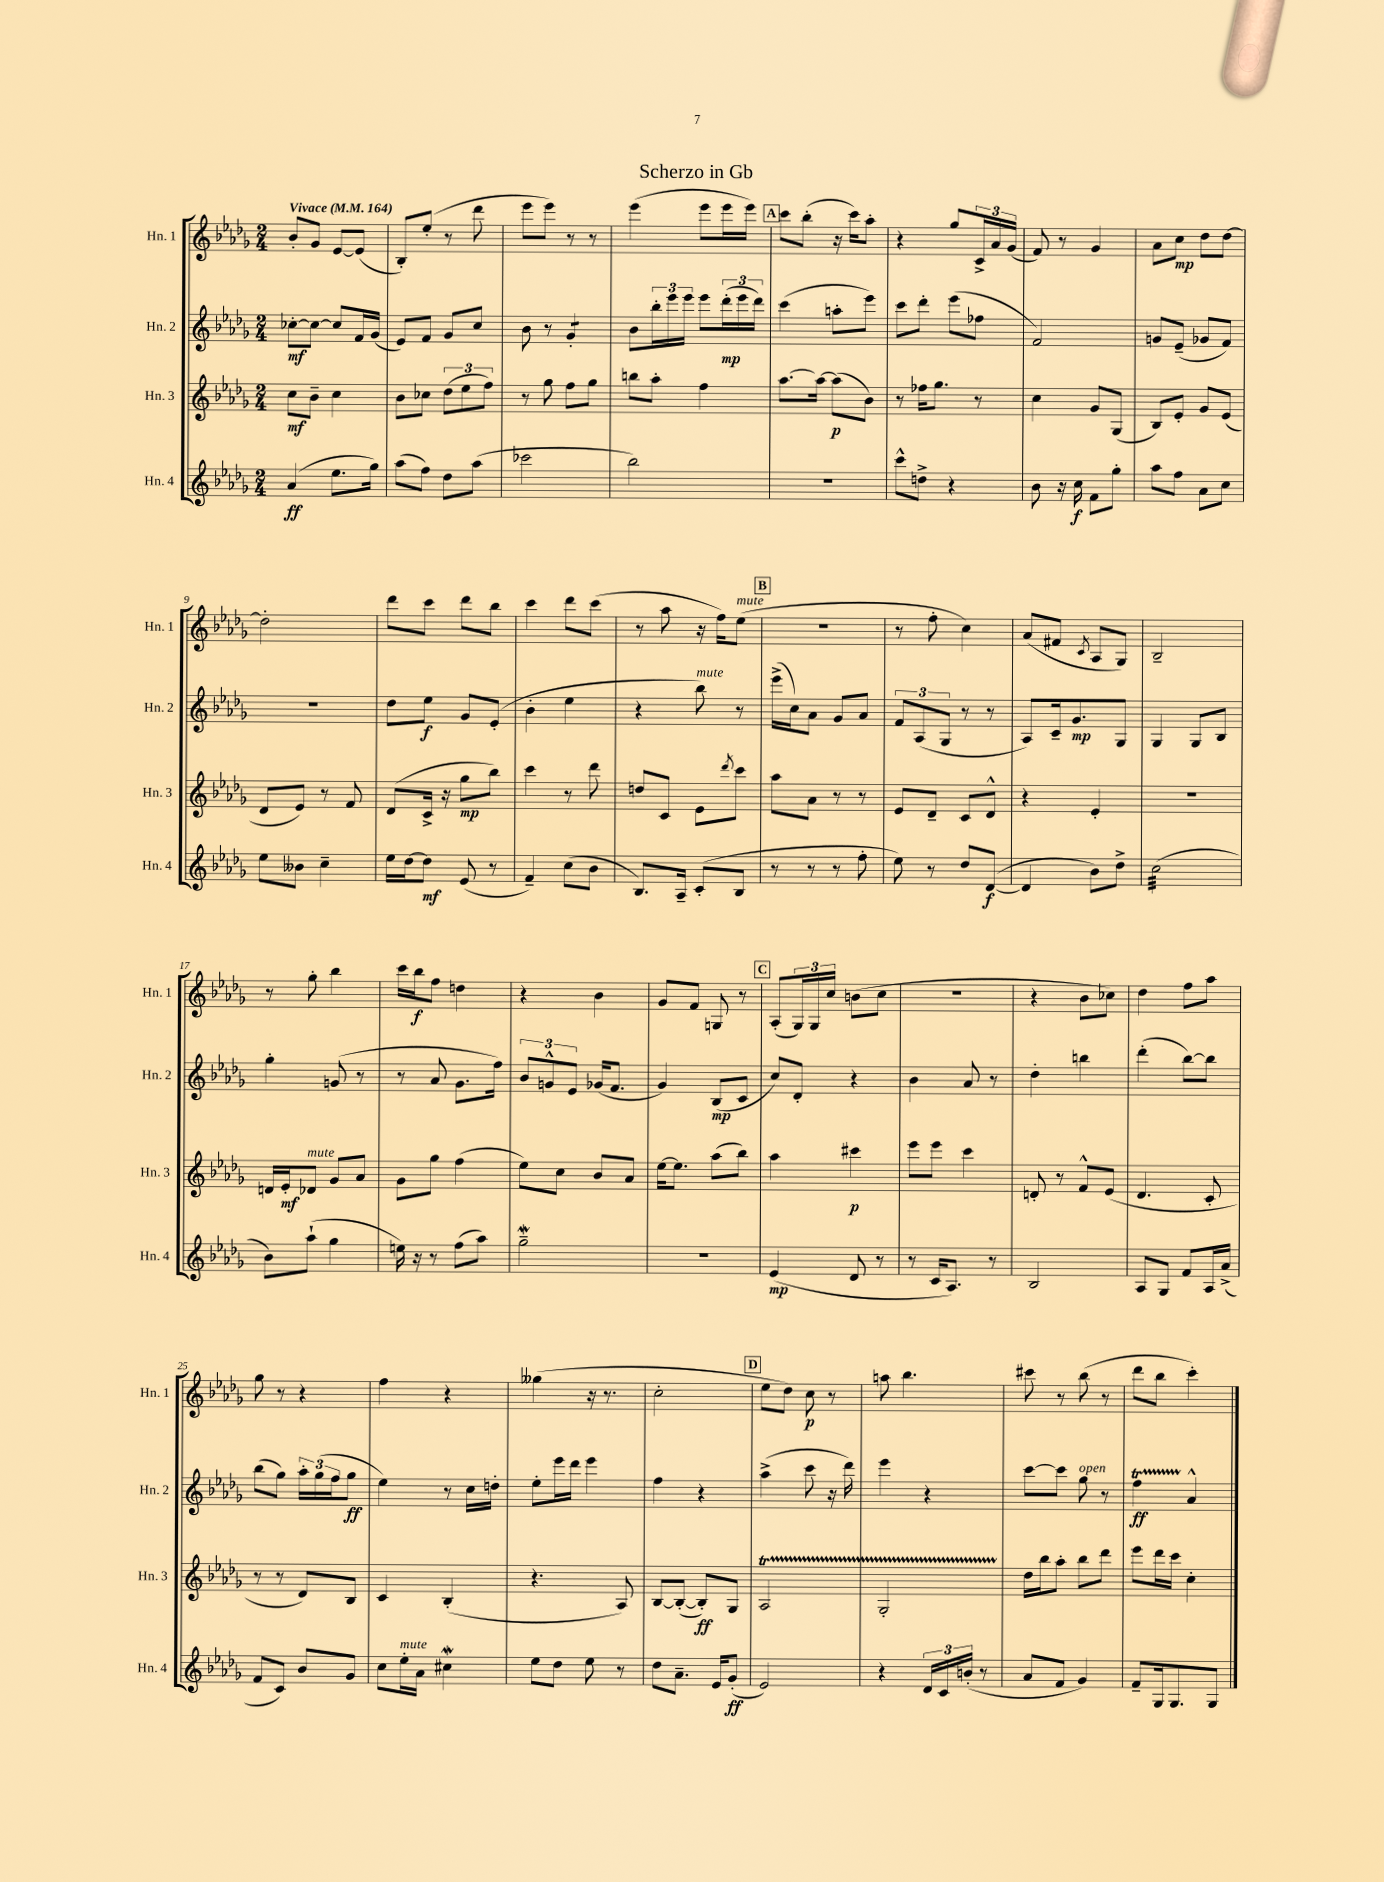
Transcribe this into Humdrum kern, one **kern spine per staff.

**kern	**kern	**kern	**kern
*staff4	*staff3	*staff2	*staff1
*clefG2	*clefG2	*clefG2	*clefG2
*k[b-e-a-d-g-]	*k[b-e-a-d-g-]	*k[b-e-a-d-g-]	*k[b-e-a-d-g-]
*M2/4	*M2/4	*M2/4	*M2/4
*MM164	*MM164	*MM164	*MM164
(4a-	8cc	[8cc-'	8b-'
.	8b-~	8cc-_	8g-
8.ee-	4cc	8cc-]	[8e-
.	.	16f	(8e-]
16gg-)	.	(16g-	.
=	=	=	=
(8aa-	8b-	8e-)	8B-')
8ff)	8cc-	8f	(8ee-'
8dd-	(12dd-	8g-	8r
.	12ee-	.	.
(8aa-	.	8cc	8ddd-
.	12ff)	.	.
=	=	=	=
2ccc-	8r	8b-	8eee-
.	8gg-	8r	8eee-)
.	8ff	4g-'	8r
.	8gg-	.	8r
=	=	=	=
2bb-)	8bb	8b-	(4eee-
.	8aa-'	24bb-'	.
.	.	24eee-	.
.	.	24eee-	.
.	4ff	8eee-	8eee-
.	.	(24ddd-'	16eee-
.	.	24eee-	.
.	.	.	16eee-)
.	.	24ddd-)	.
=	=	=	=
2r	[8.aa-	(4ccc	8ccc
.	.	.	(8bb-'
.	16aa-_	.	.
.	(8aa-]	8aa'	16r
.	.	.	16ccc)
.	8b-)	8eee-)	8aa-'
=	=	=	=
8ccc^^	8r	8ccc	4r
8dd^	16ff-	8ddd-'	.
.	8.gg-	.	.
4r	.	(8eee-	8gg-
.	8r	8ff-	24c^
.	.	.	24a-
.	.	.	(24g-
=	=	=	=
8b-	4cc	2f)	8f)
16r	.	.	8r
16cc	.	.	.
8f	8g-	.	4g-
8gg-'	(8G-	.	.
=	=	=	=
8aa-	8B-)	8g	8a-
8ff	8e-'	(8e-~	8cc
8a-	8g-	8g-	8dd-
8cc	(8e-	8f)	[8dd-
=	=	=	=
8ee-	8d-	2r	2dd-']
8b--	8e-)	.	.
4cc~	8r	.	.
.	8f	.	.
=	=	=	=
16ee-	(8d-	8dd-	8ddd-
[16dd-	.	.	.
8dd-]	16c^	8ee-	8ccc
.	16r	.	.
(8e-	8gg-	8g-	8ddd-
8r	8bb-)	(8e-'	8bb-
=	=	=	=
4f~)	4ccc	4b-'	4ccc
(8cc	8r	4ee-	8ddd-
8b-	8ddd-	.	(8ccc
=	=	=	=
8.B-)	8dd	4r	8r
.	8c	.	8aa-
16A-~	.	.	.
(8c'	8e-	8bb-)	16r
.	.	.	16ff)
.	8qddd-	.	.
8B-	8ccc	8r	(8ee-
=	=	=	=
8r	8aa-	(16eee-^	2r
.	.	16cc)	.
8r	8a-	8a-	.
8r	8r	8g-	.
8ff'	8r	8a-	.
=	=	=	=
8ee-)	8e-	12f	8r
.	.	(12A-	.
8r	8d-~	.	8ff'
.	.	12G-	.
8dd-	8c	8r	4cc)
([8d-	8d-^^	8r	.
=	=	=	=
4d-]	4r	8A-)	(8a-
.	.	16c~	8f#
.	.	8.g-	.
.	.	.	8qc
8b-)	4e-'	.	8A-
8dd-^	.	8G-	8G-)
=	=	=	=
(2cc	2r	4G-	2B-~
.	.	8G-	.
.	.	8B-	.
=	=	=	=
8b-)	16d	4gg-'	8r
.	16e-'	.	.
(8aa-`	8d-	.	8gg-'
4gg-	8g-	(8g	4bb-
.	8a-	8r	.
=	=	=	=
16ee)	8g-	8r	16ccc
16r	.	.	16bb-
8r	8gg-	8a-	8ff
(8ff	(4ff	8.g-	4dd
8aa-)	.	.	.
.	.	16ff)	.
=	=	=	=
2gg-~	8ee-)	12b-	4r
.	.	12g^^	.
.	8cc	.	.
.	.	12e-	.
.	8b-	(16g-	4b-
.	.	8.f	.
.	8a-	.	.
=	=	=	=
2r	[16ee-	4g-)	8g-
.	8.ee-]	.	.
.	.	.	8f
.	(8aa-	(8B-	8G
.	8bb-)	8c	8r
=	=	=	=
(4e-	4aa-	8cc)	(8A-'
.	.	8d-'	24G-)
.	.	.	24G-
.	.	.	24cc
8d-	4ccc#	4r	(8b
8r	.	.	8cc
=	=	=	=
8r	8eee-	4b-	2r
16c	8eee-	.	.
8.A-)	.	.	.
.	4ccc	8a-	.
8r	.	8r	.
=	=	=	=
2B-	8d'	4dd-'	4r
.	8r	.	.
.	8f^^	4bb	8b-
.	(8e-	.	8cc-)
=	=	=	=
8A-	4.d-	(4ddd-'	4dd-
8G-	.	.	.
8f	.	[8bb-)	8ff
16A-	8c'	8bb-]	8aa-
(16a-^	.	.	.
=	=	=	=
8f	8r	(8bb-	8gg-
8c)	8r	8gg-)	8r
8b-	8d-)	24aa-'	4r
.	.	(24gg-	.
.	.	24ff	.
8g-	8B-	8gg-	.
=	=	=	=
8cc	4c	4ee-)	4ff
16ee-'	.	.	.
16a-	.	.	.
4cc#	(4B-'	8r	4r
.	.	16cc	.
.	.	16dd'	.
=	=	=	=
8ee-	4.r	8ee-'	(4gg--
8dd-	.	16eee-	.
.	.	16ddd-	.
8ee-	.	4eee-	16r
.	.	.	8.r
8r	8A-)	.	.
=	=	=	=
8dd-	[8B-	4ff	2cc'
8.a-~	(8B-'_	.	.
.	8B-'])	4r	.
16e-	.	.	.
(8g-'	8G-	.	.
=	=	=	=
2e-)	2A-	(4aa-^	8ee-
.	.	.	8dd-)
.	.	8ccc	8cc
.	.	16r	8r
.	.	16ddd-)	.
=	=	=	=
4r	2G-'	4eee-	8aa
.	.	.	4.bb-
24d-	.	4r	.
24c	.	.	.
(24b'	.	.	.
8r	.	.	.
=	=	=	=
8a-	16dd-	[8ccc	8ccc#
.	16bb-	.	.
8f	8aa-'	8ccc]	8r
4g-)	8bb-	8gg-	(8bb-
.	8ddd-	8r	8r
=	=	=	=
8f~	8eee-	4ff	8ddd-
16G-	16ddd-	.	8bb-
8.G-	16ccc	.	.
.	4cc'	4a-^^	4ccc')
8G-	.	.	.
==	==	==	==
*-	*-	*-	*-
